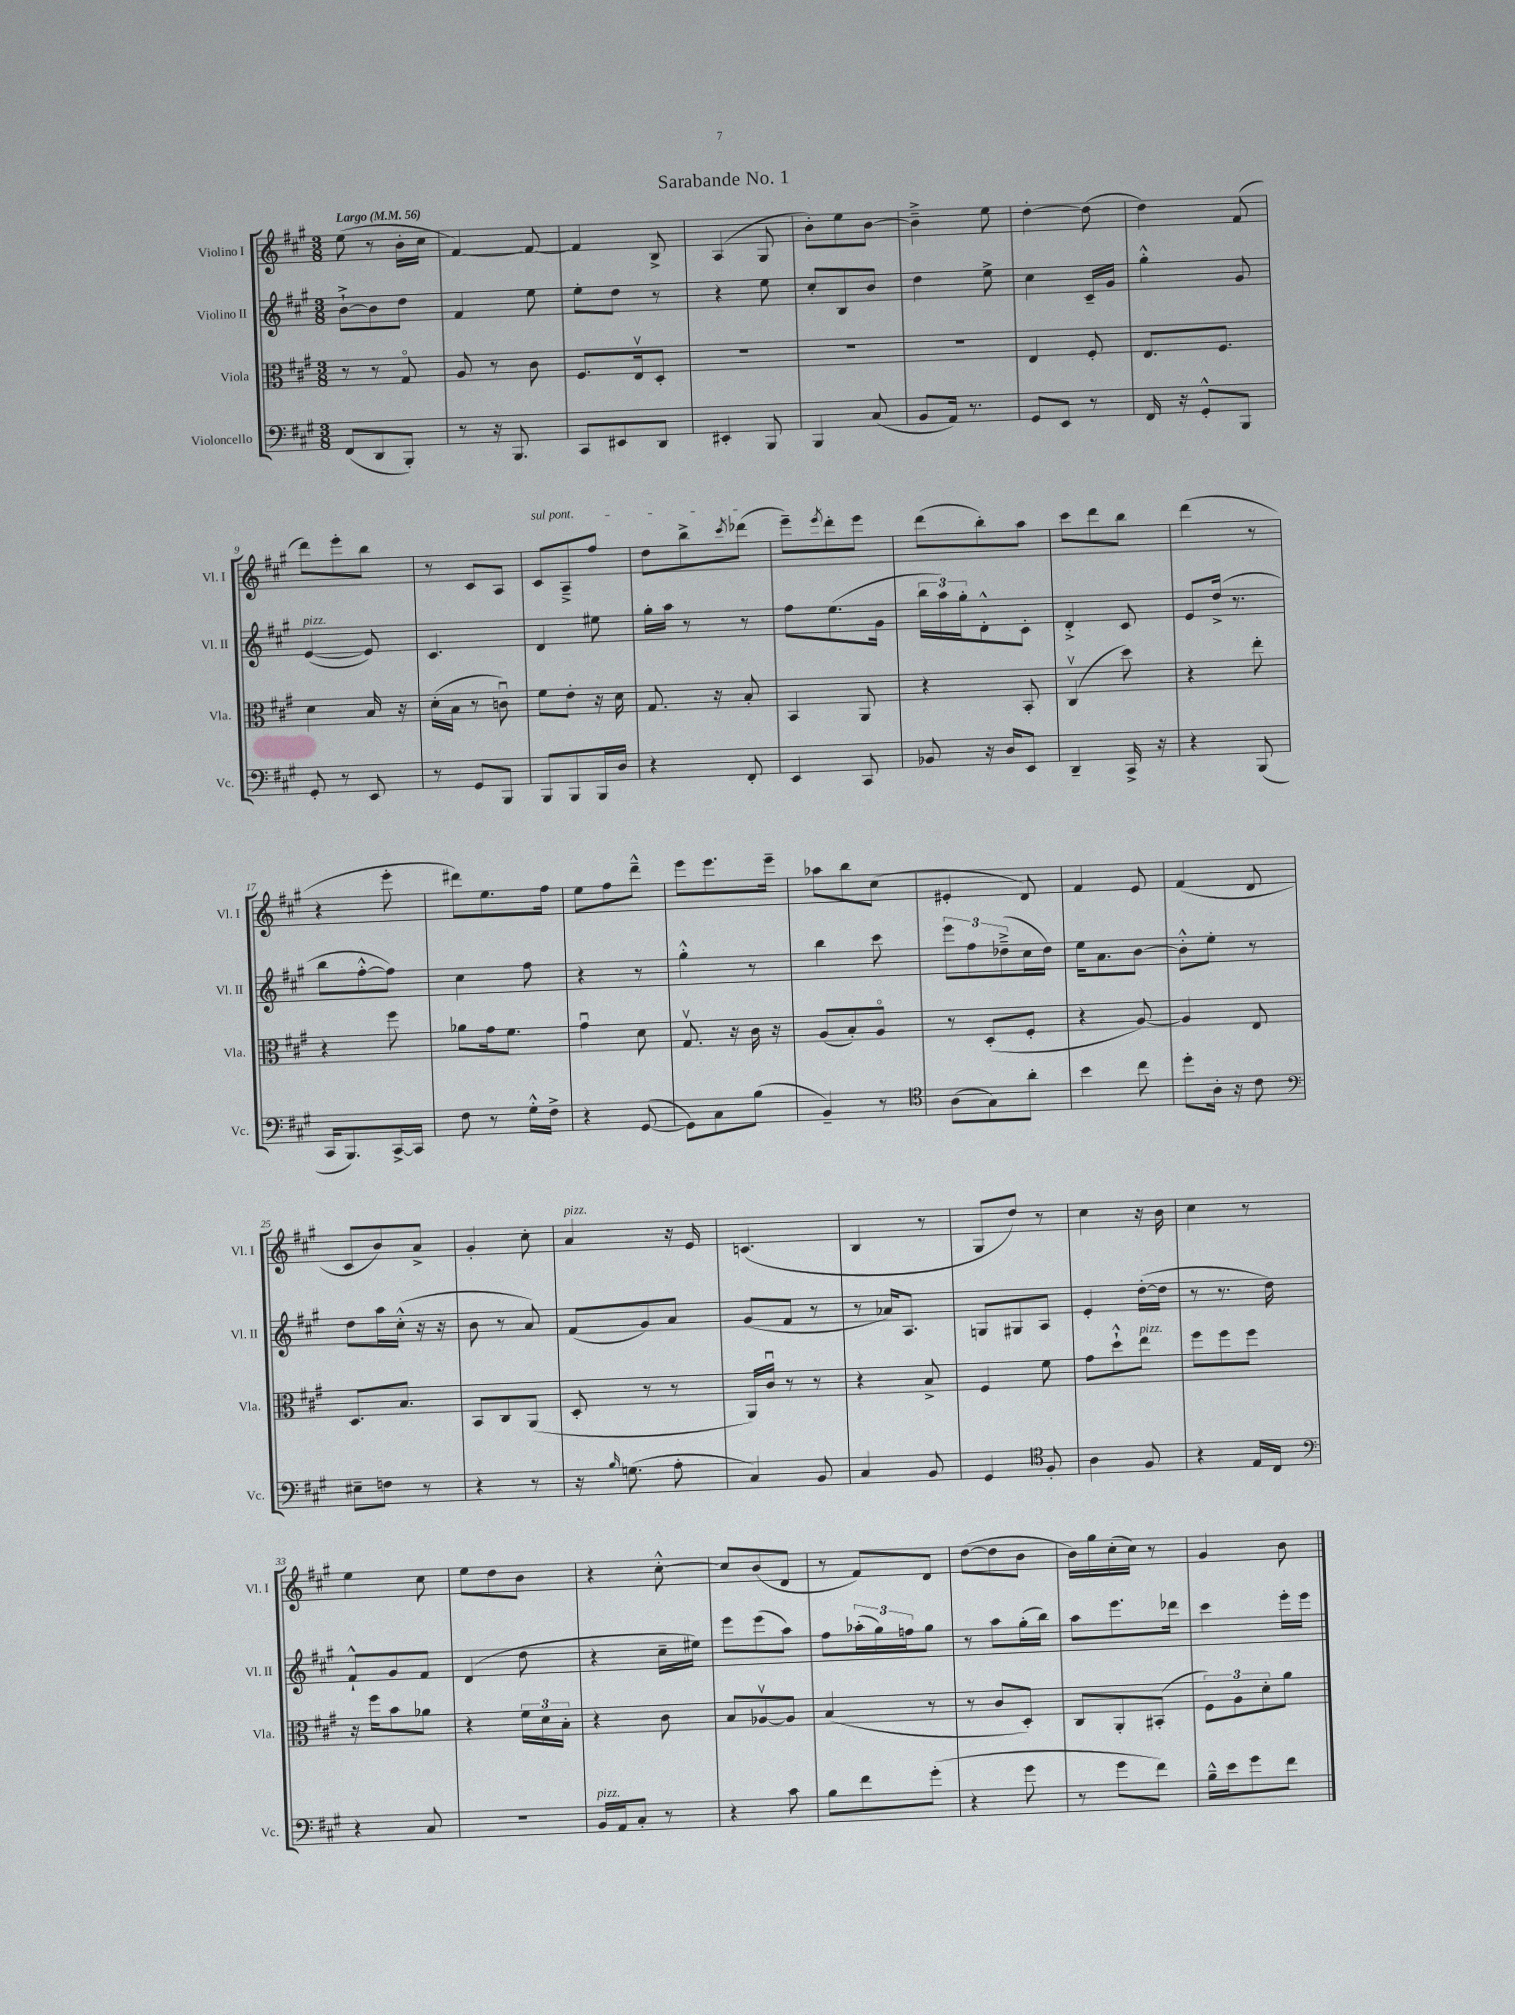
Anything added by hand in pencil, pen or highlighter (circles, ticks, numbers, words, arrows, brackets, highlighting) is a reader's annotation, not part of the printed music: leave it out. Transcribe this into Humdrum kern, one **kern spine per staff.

**kern	**kern	**kern	**kern
*part4	*part3	*part2	*part1
*staff4	*staff3	*staff2	*staff1
*I"Violoncello	*I"Viola	*I"Violino II	*I"Violino I
*I'Vc.	*I'Vla.	*I'Vl. II	*I'Vl. I
*clefF4	*clefC3	*clefG2	*clefG2
*k[f#c#g#]	*k[f#c#g#]	*k[f#c#g#]	*k[f#c#g#]
*M3/8	*M3/8	*M3/8	*M3/8
*MM56	*MM56	*MM56	*MM56
=1	=1	=1	=1
!	!	!	!LO:TX:a:B:t=Largo
(8FF#/L	8r	[8b`^\L	(8ee\
8DD/	8r	8b\]	8r
8BBB'/J)	8G#/	8dd\J	16b'\LL
.	.	.	16cc#\JJ
=2	=2	=2	=2
8r	8A/	4f#/	[4f#/)
16r	8r	.	.
8.BBB/	.	.	.
.	8c#\	8ee\	8f#/_
=3	=3	=3	=3
8CC#/L	8.F#/L	8ee'\L	4f#/]
8EE#X/	.	8dd\J	.
.	16Ev/k	.	.
8DD/J	8D'/J	8r	8B^/
=4	=4	=4	=4
4EE#X'/	4.r	4r	(4A/
8BBB/	.	8ee\	8G#/
=5	=5	=5	=5
4BBB/	4.r	8cc#'/L	8b'\L)
.	.	8B/	8ee\
(8C#/	.	8b/J	[8b\J
=6	=6	=6	=6
8BB/L	4.r	4dd\	4b~^\]
16AA/Jk)	.	.	.
8.r	.	.	.
.	.	8ee^\	8ee\
=7	=7	=7	=7
8GG#/L	4E/	4cc#\	[4dd'\
8EE/J	.	.	.
8r	8F#'/	16c#~/LL	(8dd\]
.	.	16g#/JJ	.
=8	=8	=8	=8
16FF#/	8.E/L	4gg#'^^\	4dd\)
16r	.	.	.
8GG#'^^/L	.	.	.
.	8.F#/J	.	.
8BBB/J	.	8g#/	(8f#/
!!LO:LB:g=z
=9	=9	=9	=9
!	!	!LO:TX:a:i:t=pizz.	!
8GG#'/	4d\	([4e/	8ddd\L)
8r	.	.	8eee'\
8EE/	16B/	8e/])	8bb\J
.	16r	.	.
=10	=10	=10	=10
8r	(16d'\LL	4.c#/	8r
.	16B\JJ	.	.
8GG#/L	8r	.	8c#/L
8BBB/J	8cnu\)	.	8A/J
=11	=11	=11	=11
!	!	!	!LO:TX:a:i:t=sul pont.
8BBB/L	8f#\L	4d/	8c#/L
8BBB/	8e'\J	.	8A~^/
16BBB/L	16r	8ee#X\	8ff#/J
16D/JJ	16d\	.	.
=12	=12	=12	=12
4r	8.G#/	16gg#'\LL	8dd\L
.	.	16aa\JJ	.
.	.	8r	8bb^\
.	16r	.	.
.	.	.	8qccc#/
8FF#'/	8B'/	8r	(8ddd-X\J
=13	=13	=13	=13
4EE/	4BB/	8ff#\L	8eee~\L)
.	.	.	8qeee/
.	.	(8.ee\	8ddd'\
8CC#/	8AA/	.	8eee\J
.	.	16g#\Jk	.
=14	=14	=14	=14
8BB-X/	4r	24bb\LL	(8ddd\L
.	.	24aa\)	.
.	.	24gg#'\J	.
16r	.	8d'^^\	8bb'\)
16D/KL	.	.	.
8EE/J	8BB'/	8c#'\J	8aa\J
=15	=15	=15	=15
4DD~/	(4C#v/	4d'^/	8ccc#\L
.	.	.	8ddd\
16CC#^/	8dd\)	8c#/	8bb\J
16r	.	.	.
=16	=16	=16	=16
4r	4r	8e/L	(4ddd\
.	.	(16dd^/Jk	.
.	.	8.r	.
(8BBB/	8ee'\	.	8r
!!LO:LB:g=z
=17	=17	=17	=17
16CC#/KL	4r	8bb\L	4r
8.BBB/)	.	.	.
.	.	[8ff#'^^\	.
[16CC#^/L	8ff#\	8ff#\J])	8eee'\
16CC#/JJ]	.	.	.
=18	=18	=18	=18
8F#\	8a-X\L	4cc#\	8ddd#X\L)
8r	16g#\k	.	8.ee\
.	8.f#\J	.	.
16G#'^^\LL	.	8ff#\	.
16F#^\JJ	.	.	16ff#\Jk
=19	=19	=19	=19
4r	4g#u\	4r	8ee\L
.	.	.	8ff#\
([8GG#/	8d\	8r	8ddd~^^\J
=20	=20	=20	=20
8GG#\L])	8.G#v/	4gg#'^^\	8eee\L
8C#\	.	.	8.eee\
.	16r	.	.
(8B\J	16c#\	8r	.
.	16r	.	16eee~\Jk
=21	=21	=21	=21
4BB~/)	(8A/L	4bb\	8aa-X\L
.	8B'/)	.	8bb\
8r	8A/J	8ccc#\	(8cc#\J
=22	=22	=22	=22
*clefC4	*	*	*
(8A\L	8r	12eee\L	4e#X'/
.	.	12ff#\	.
8G#\)	(8D'/L	.	.
.	.	(12dd-X~^\	.
8a'\J	8F#'/J	16cc#\L	8d/)
.	.	16dd-\JJ)	.
=23	=23	=23	=23
4b\	4r	16ee\KL	4f#/
.	.	8.a\	.
8cc#\	[8A/)	[8b\J	8e/
=24	=24	=24	=24
8dd'\L	4A/]	8b'^^\L]	(4f#/
16A'\Jk	.	8ee'\J	.
16r	.	.	.
8c#\	8E/	8r	8d/
!!LO:LB:g=z
=25	=25	=25	=25
*clefF4	*	*	*
8E#X~\L	8.D/L	8dd\L	8c#/L
8Fn\J	.	16aa\L	8b/)
.	8.B/J	(16cc#'^^\JJ	.
8r	.	16r	8a^/J
.	.	16r	.
=26	=26	=26	=26
4r	8BB/L	8b\	4g#'/
.	8C#/	8r	.
8r	(8AA/J	8a/)	8cc#'\
=27	=27	=27	=27
!	!	!	!LO:TX:a:i:t=pizz.
16r	8D'/	(8f#/L	4a/
16qqB/	.	.	.
(8.Gn\	.	.	.
.	8r	8g#/)	.
8A'\	8r	8a/J	16r
.	.	.	16e/
=28	=28	=28	=28
4C#/)	16AA/LL)	(8g#/L	(4.cn/
.	16c#u/JJ	.	.
.	8r	8f#/J	.
8BB/	8r	8r	.
=29	=29	=29	=29
4C#/	4r	8r	4B/
.	.	16a-X/KL)	.
.	.	8.A/J	.
8BB/	8B^/	.	8r
=30	=30	=30	=30
4GG#/	4F#/	8Gn/L	8G#/L
.	.	8G#X/	8dd/J)
*clefC4	*	*	*
8F#'/	8f#\	8A/J	8r
=31	=31	=31	=31
4A\	8g#\L	4e'/	4cc#\
.	8dd`^^\	.	.
!	!LO:TX:a:i:t=pizz.	!	!
8F#/	8ee\J	([16dd'\LL	16r
.	.	16dd\JJ]	16b\
=32	=32	=32	=32
4r	8ff#\L	8r	4cc#\
.	8ff#\	8.r	.
16E/LL	8ff#\J	.	8r
16C#/JJ	.	16dd\)	.
!!LO:LB:g=z
=33	=33	=33	=33
*clefF4	*	*	*
4r	16r	8f#`^^/L	4ee\
.	16ff#\KL	.	.
.	8b\	8g#/	.
8C#/	8a-X\J	8f#/J	8cc#\
=34	=34	=34	=34
4.r	4r	(4d/	8ee\L
.	.	.	8dd\
.	24f#\LL	8dd\	8b\J
.	24d\	.	.
.	24B'\JJ	.	.
=35	=35	=35	=35
!LO:TX:a:i:t=pizz.	!	!	!
16BB/LL	4r	4r	4r
16AA/J	.	.	.
8C#'/J	.	.	.
8r	8c#\	16cc#~\LL	[8cc#'^^\
.	.	16ee#X\JJ)	.
=36	=36	=36	=36
4r	8B/L	8eee\L	8cc#/L]
.	[8A-Xv/	(8eee\	(8b/
8c#\	8A-/J]	8aa\J)	8d/J
=37	=37	=37	=37
8B\L	(4B/	8ff#\L	8r
8f#\	.	(24aa-X'\L	8f#/L)
.	.	24gg#\)	.
.	.	24ffn\J	.
(8g#'\J	8r	8gg#\J	8d/J
=38	=38	=38	=38
4r	8r	8r	([8dd\L
.	8c#/L	8aa\L	8dd\]
8g#\	8D'/J)	(16gg#'\L	8b\J
.	.	16bb\JJ)	.
=39	=39	=39	=39
8r	8C#/L	8aa\L	16b\LL)
.	.	.	16gg#\
8g#\L	8AA'/	8.eee\	(16cc#'\
.	.	.	16cc#\JJ)
8f#\J)	(8BB#X'/J	.	8r
.	.	16ddd-X\Jk	.
=40	=40	=40	=40
16B~^^\LL	12F#\L)	4ccc#\	4g#/
16e\J	.	.	.
.	12A\	.	.
8g#\	.	.	.
.	12d'\	.	.
8f#\J	8a\J	16eee'\LL	8b\
.	.	16eee\JJ	.
==	==	==	==
*-	*-	*-	*-
